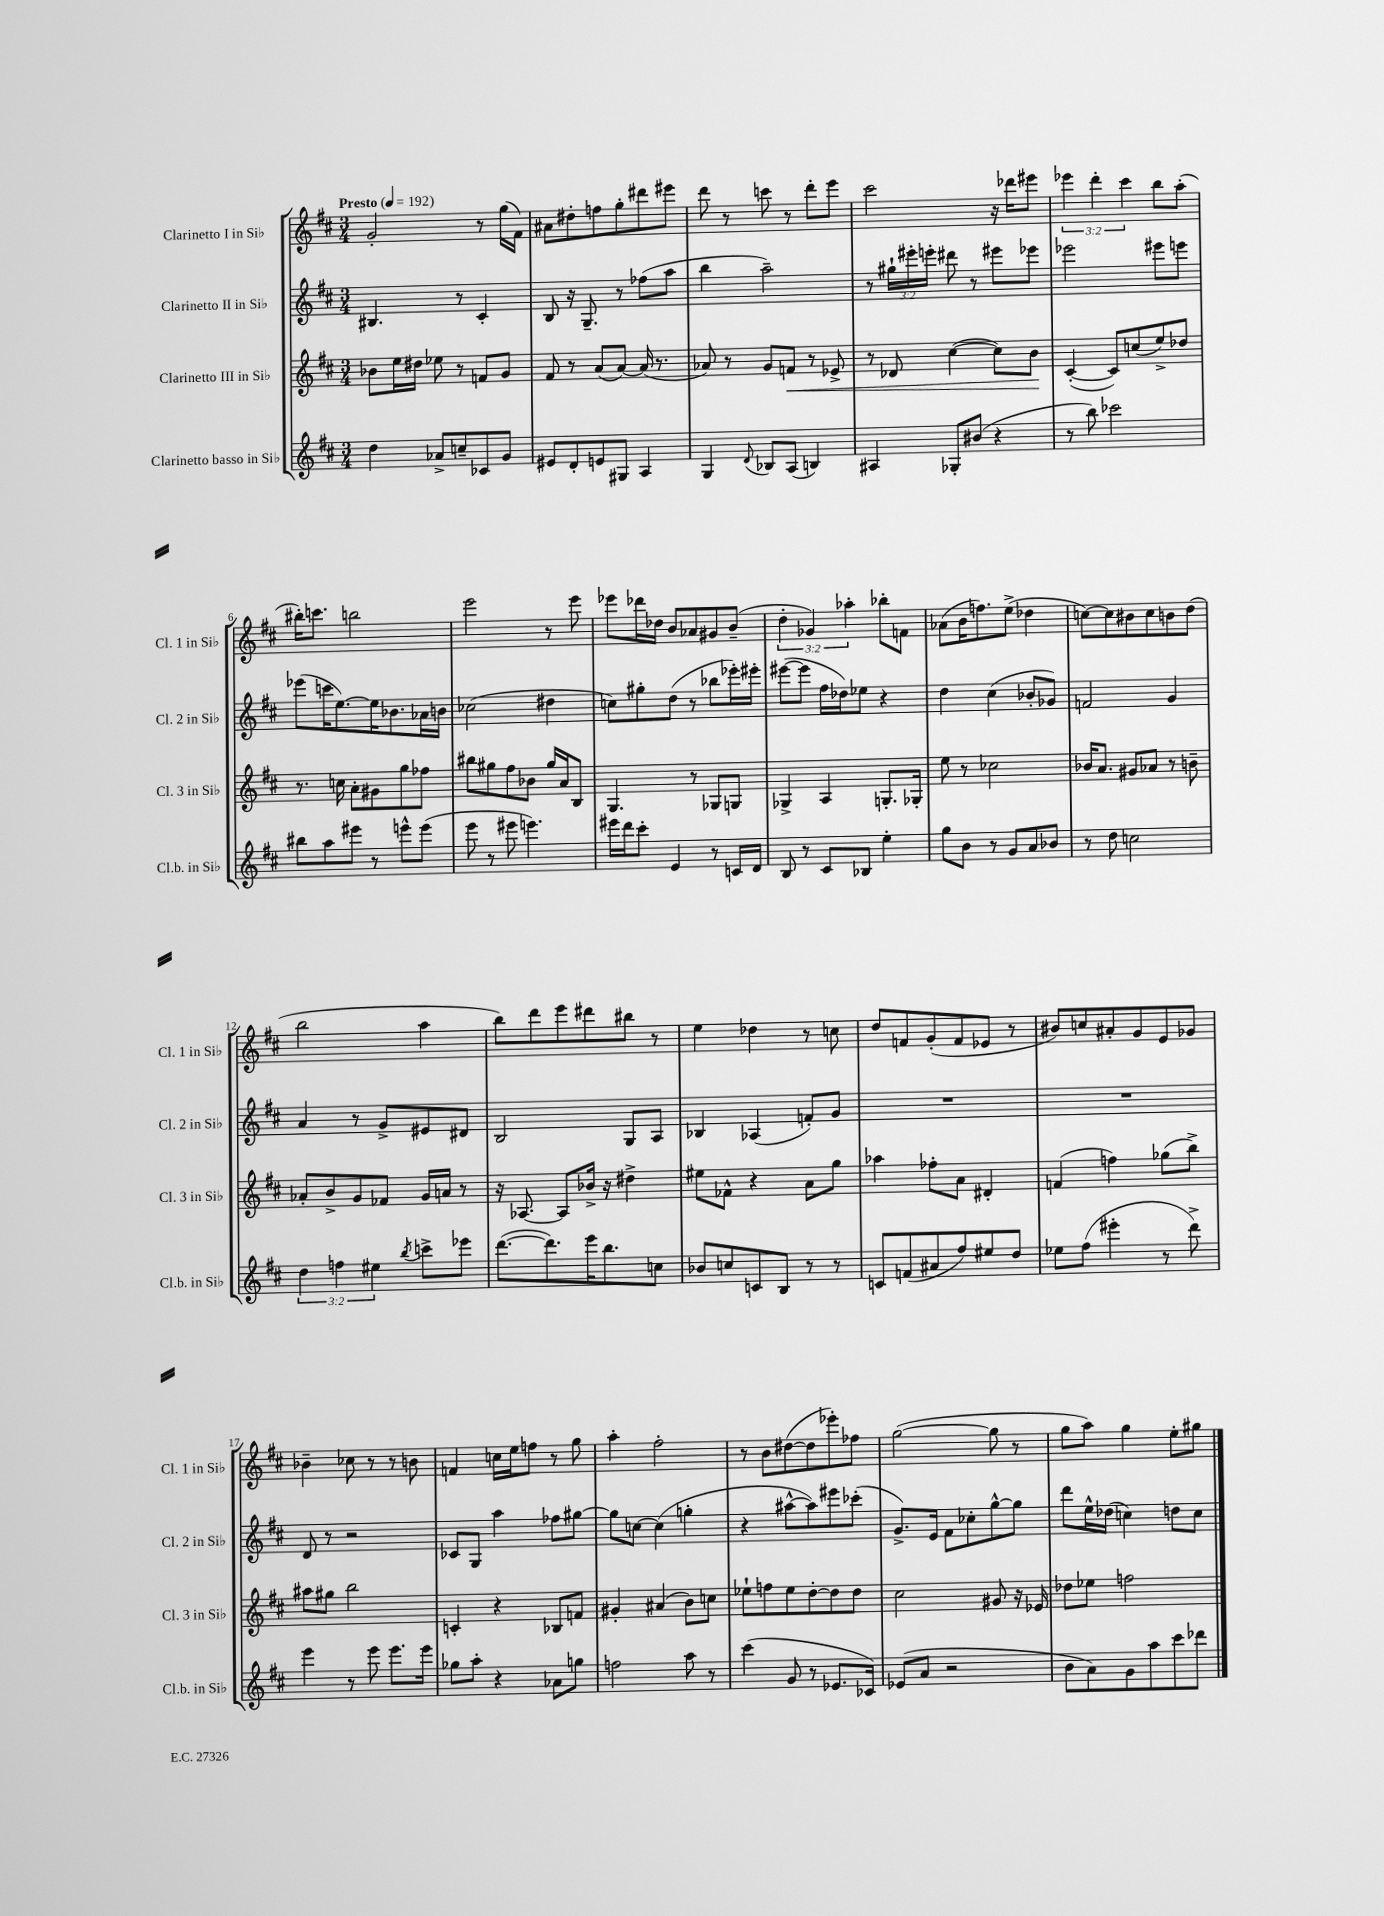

**kern	**kern	**kern	**kern
*staff4	*staff3	*staff2	*staff1
*clefG2	*clefG2	*clefG2	*clefG2
*k[f#c#]	*k[f#c#]	*k[f#c#]	*k[f#c#]
*M3/4	*M3/4	*M3/4	*M3/4
*MM192	*MM192	*MM192	*MM192
4dd	8b-	4.B#	2g'
.	16ee	.	.
.	16dd#	.	.
8a-^	8ee-	.	.
8cc~	8r	8r	.
8c-	8f	4c#'	8r
8g	8g	.	(16gg
.	.	.	16f#)
=	=	=	=
8e#	8f#	8B	8a#
8d'	8r	16r	8dd#'
.	.	8.G~	.
8e	(8a	.	8ff
8G#	[8a)	8r	8gg'
4A	(16a]	(8ff-	8ddd#
.	8.r	.	.
.	.	8aa	8eee#
=	=	=	=
4G	8a-)	4bb	8ddd
.	8r	.	8r
8qqd	.	.	.
8B-	8g	2aa~)	8ccc
(8A	8f	.	8r
4B)	8r	.	8ddd'
.	8e-^	.	8eee
=	=	=	=
4A#	8r	8r	2ccc#
.	8d-	24gg#`	.
.	.	24eee#'	.
.	.	24eee'	.
8G-'	([4cc#	8ddd#	.
(8b#	.	8r	.
4r	8cc#])	8eee#	16r
.	.	.	16ddd-
.	8b	8eee-	8eee#
=	=	=	=
8r	([4c#'	2eee-	6eee-
8bb)	.	.	.
.	.	.	6ddd'
2ccc-	8c#])	.	.
.	.	.	6ccc#
.	(8cc	.	.
.	8ee^)	8eee#	8bb
.	8dd-	8eee	(8aa'
=	=	=	=
8bb#	8.r	(8eee-	16bb#')
.	.	.	8.ccc
8aa	.	16ccc	.
.	16cc	[8.ee)	.
8eee#	8a'	.	2bb
8r	8g#	16ee]	.
.	.	8.b-	.
8eee^^	8gg	.	.
(8eee	8ff-	16a-	.
.	.	16b	.
=	=	=	=
8eee	8bb#	(2cc-	2eee
8r	8gg#	.	.
8eee#	8ff#	.	.
4.eee)	8b-	.	.
.	16gg#	4dd#	8r
.	16a	.	.
.	8B	.	8eee
=	=	=	=
16eee#	4.G	8cc)	8eee-
16ddd	.	.	.
8ccc#'	.	8gg#'	16ddd-
.	.	.	16dd-
4e	.	(8dd	8b
.	8r	8r	8a-
8r	8G-	8bb-	8g#
16c	8G	16eee-')	(8b~
16d	.	16eee#'	.
=	=	=	=
8B	4G-^	([8eee#	6dd'
8r	.	8eee#]	.
.	.	.	6g-)
8c#	4A	16ff#	.
.	.	16dd-)	.
.	.	.	6aa-'
8B-	.	8ee-	.
4ee'	8.G'	4r	8bb-'
.	.	.	8f
.	16G-'	.	.
=	=	=	=
8gg	8ee	4dd	(8a-
8b	8r	.	16b
.	.	.	8.ff)
8r	2cc-	(4cc#	.
8g	.	.	(8ee^
8a	.	8b-'	4dd-
8b-	.	8g-)	.
=	=	=	=
8r	16b-	2f	[8cc)
.	8.a	.	.
8dd	.	.	8cc]
2cc	8g#	.	8b#
.	8a-	.	8cc
.	8r	4g	8b
.	8b~	.	(8dd
=	=	=	=
6dd	8a-'	4a	2bb
.	8b^	.	.
6ff	.	.	.
.	8g	8r	.
6ee#	.	.	.
.	8f-	8g^	.
8qbb	.	.	.
8ccc^	16g	8e#	4aa
.	16a	.	.
8eee-	8r	8d#	.
=	=	=	=
([8.ddd	16r	2B	8bb)
.	[8.A-	.	.
.	.	.	8ddd
8.ddd])	.	.	.
.	8A-]	.	8eee
16eee	16b-^	.	8ddd#
8.bb	16r	.	.
.	4dd#^	8G	8bb#
8cc	.	8A	8r
=	=	=	=
8b-	8ee#	4B-	4ee
8cc	8f-^^	.	.
8c	4r	(4A-	4dd-
8B	.	.	.
8r	8a	8f')	8r
8r	8gg	8g	8cc
=	=	=	=
8c	4aa-	2.r	8dd
(8f	.	.	8f
8a#	8ff-'	.	(8g'
8ff#)	8a	.	8f
8ee#	4d#'	.	8e-
8dd	.	.	8r
=	=	=	=
8ee-	(4f	2.r	8b#)
(8ff#	.	.	8cc
4eee#'	4ff)	.	8a#'
.	.	.	8g
8r	(8gg-	.	8e
8ddd^)	8bb^)	.	8g-
=	=	=	=
4eee	8aa#	8d	4b-~
.	8gg#	8r	.
8r	2bb	2r	8cc-
8eee	.	.	8r
8.eee	.	.	8r
.	.	.	8b
16eee	.	.	.
=	=	=	=
8gg-	4c'	8c-	4f
8aa'	.	8G	.
4r	4r	4aa	16cc
.	.	.	16ee
.	.	.	8ff
8a-	8B-	8ff-	8r
8gg	8f	[8gg#	8gg
=	=	=	=
2ff	4g#'	8gg#]	4aa'
.	.	[8cc	.
.	(4a#	(4cc]	2ff#'
8aa	8b)	4gg'	.
8r	8cc	.	.
=	=	=	=
(4ccc#	8ee-`	4r	8r
.	8ff	.	8b
8g	8ee-	[8aa#^^	([8dd#
8r	[8dd'	8aa#])	8dd#]
8.e-	8dd]	8eee#	8eee-')
.	8dd	(8ccc-'	8ff-
16c-)	.	.	.
=	=	=	=
(8e-	2cc#	8.g^)	([2gg
8a	.	.	.
.	.	16e	.
2r	.	8f#	.
.	.	8cc-'	.
.	8g#	[8gg^^	8gg]
.	16r	8gg]	8r
.	16e-	.	.
=	=	=	=
8b	8dd-	8ddd	8gg
8a)	8ee-	16ee^^	8aa)
.	.	(16dd-	.
8g	2ff	4cc)	4gg
8aa	.	.	.
8ccc#	.	8dd	8ee'
8ddd-	.	8cc	8gg#
==	==	==	==
*-	*-	*-	*-
